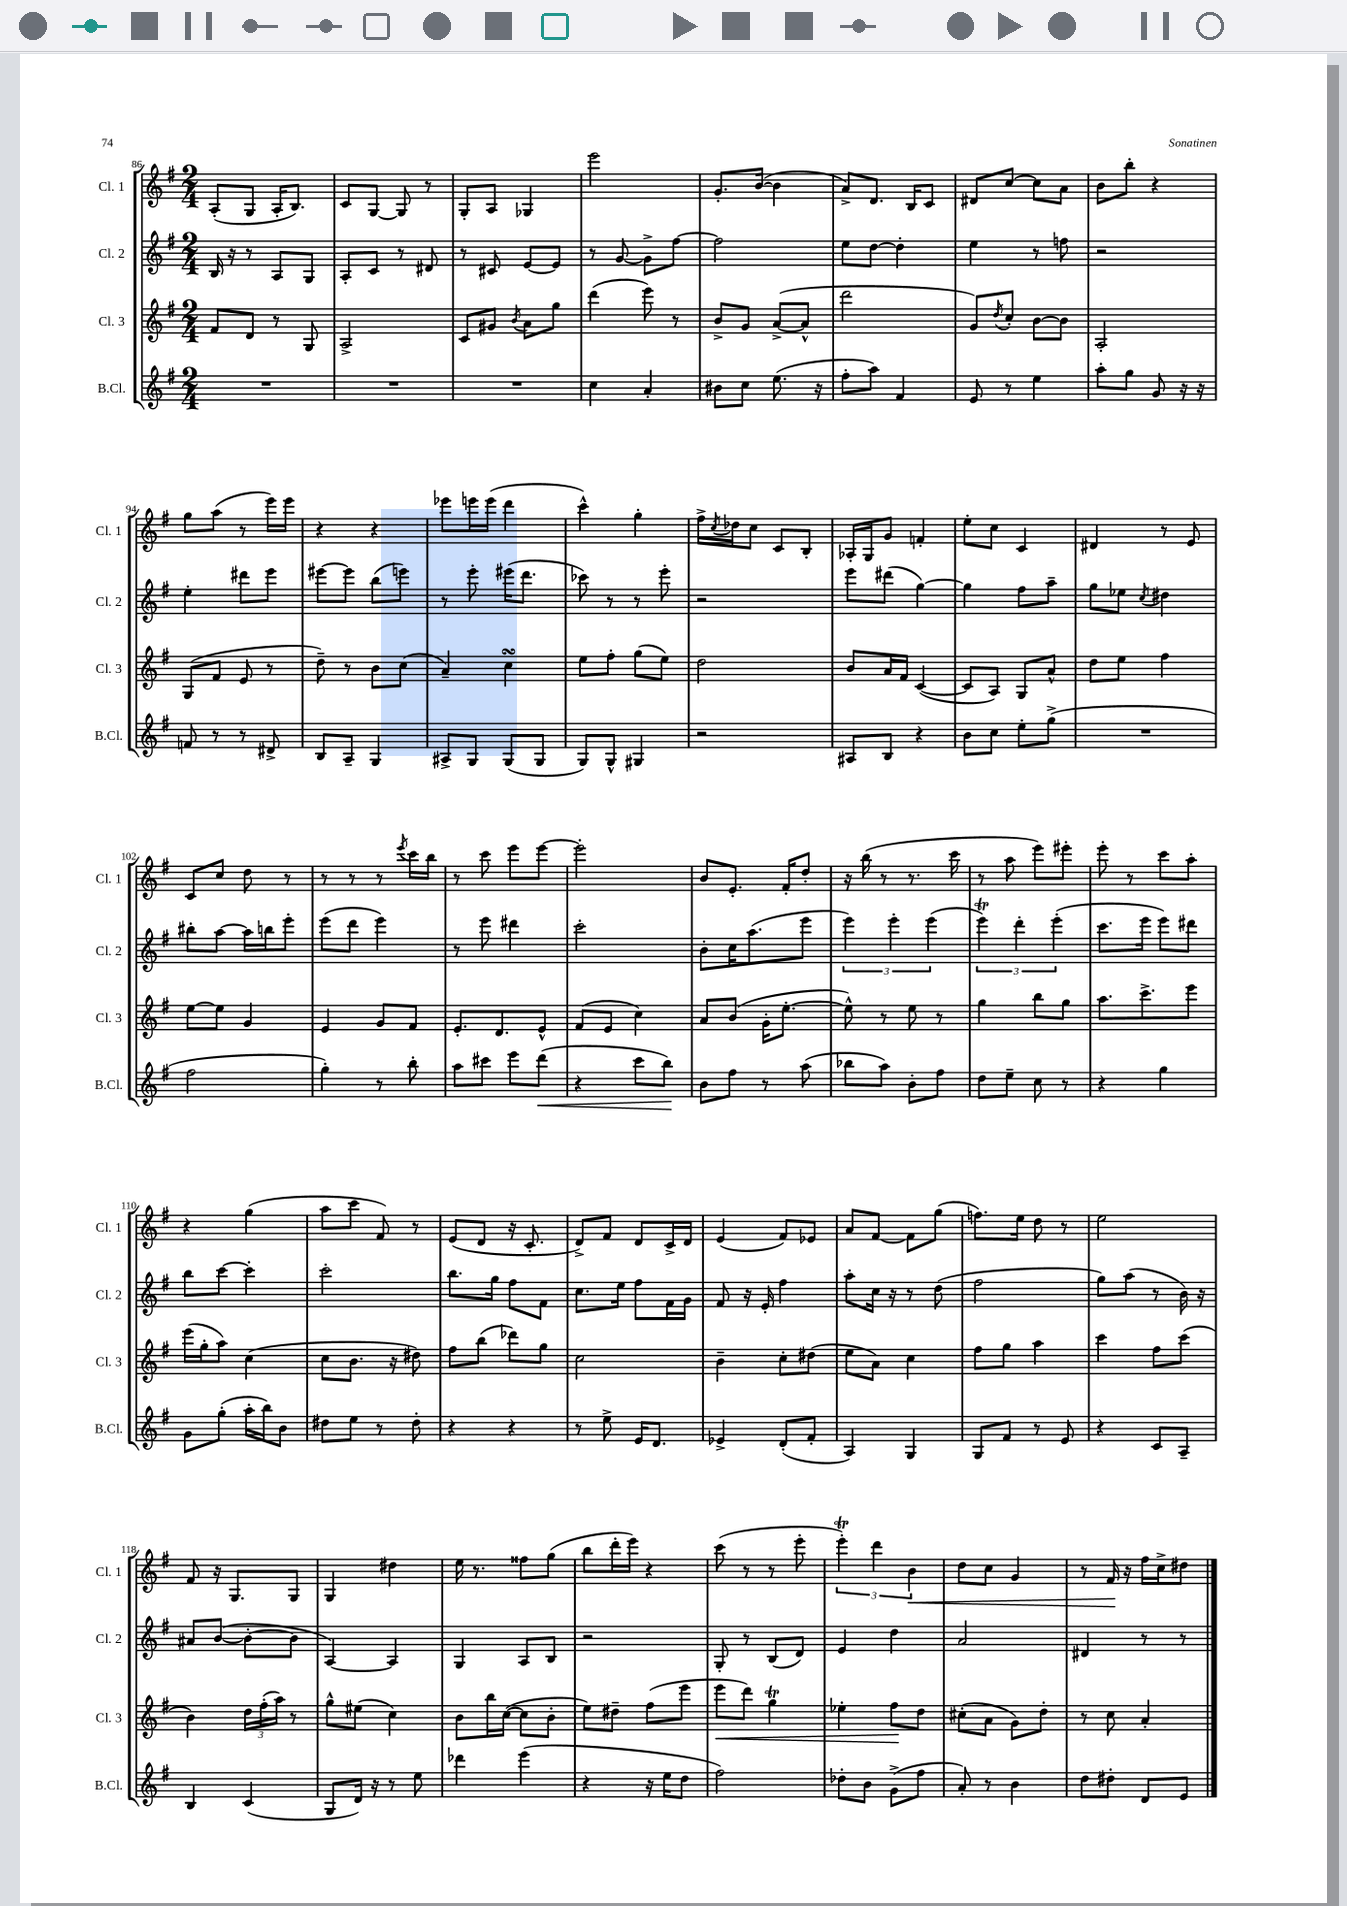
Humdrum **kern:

**kern	**kern	**kern	**kern
*staff4	*staff3	*staff2	*staff1
*clefG2	*clefG2	*clefG2	*clefG2
*k[f#]	*k[f#]	*k[f#]	*k[f#]
*M2/4	*M2/4	*M2/4	*M2/4
2r	8f#	16B	(8A'
.	.	16r	.
.	8d	8r	8G
.	8r	8A	16A'
.	.	.	8.B)
.	8G	8G	.
=	=	=	=
2r	2A^	8A'	8c
.	.	8c	[8G
.	.	8r	8G]
.	.	8d#	8r
=	=	=	=
2r	8c	8r	8G'
.	8g#	8c#	8A
.	8qb	.	.
.	8a	[8e	4G-
.	8gg	8e]	.
=	=	=	=
4cc	(4ddd	8r	2eee
.	.	[8g	.
4a'	8eee)	8g^]	.
.	8r	[8ff#	.
=	=	=	=
8b#	8b^	2ff#]	8.g'
8cc	8g	.	.
.	.	.	([16b
(8.ee	([8a^	.	4b]
.	8a^^]	.	.
16r	.	.	.
=	=	=	=
8ff#'	2ddd	8ee	8a^)
8aa)	.	[8dd	8.d
4f#	.	4dd']	.
.	.	.	16B
.	.	.	8c
=	=	=	=
8e	8g)	4ee	8d#
.	8qdd	.	.
8r	8cc'	.	[8cc
4ee	[8b	8r	8cc]
.	8b]	8ff	8a
=	=	=	=
8aa'	2A'	2r	8b
8gg	.	.	8bb'
8g	.	.	4r
16r	.	.	.
16r	.	.	.
=	=	=	=
8f	(8G	4ee'	8gg
8r	8f#	.	(8aa
8r	8e	8ddd#	8r
8d#^	8r	8eee	16eee)
.	.	.	16eee
=	=	=	=
8B	8dd~)	[8eee#	4r
8A~	8r	8eee#]	.
4G	8b	(8bb	4r
.	(8cc	8eee)	.
=	=	=	=
8A#^	4a~)	8r	8eee-
8G	.	8eee'	16eee
.	.	.	(16eee
(8G	4cc	(16eee#	4ddd
.	.	8.ddd	.
8G	.	.	.
=	=	=	=
8G)	8ee	8ccc-)	4ccc^^)
8G^^	8ff#'	8r	.
4G#	(8gg	8r	4gg'
.	8ee)	8eee'	.
=	=	=	=
2r	2dd	2r	16ff#^
.	.	.	8qcc
.	.	.	16dd-
.	.	.	8cc
.	.	.	8c
.	.	.	8B'
=	=	=	=
8A#	8b	8eee	16A-'
.	.	.	16G
8B	16a	(8ddd#	8g
.	16f#	.	.
4r	([4c	[4gg)	4f'
=	=	=	=
8b	8c]	4gg]	8ee'
8cc	8A)	.	8cc
8ee'	8G	8ff#	4c
(8gg^	8a^^	8aa~	.
=	=	=	=
2r	8dd	8gg	4d#
.	8ee	8ee-	.
.	.	8qcc	.
.	4ff#	4dd#	8r
.	.	.	8e
=	=	=	=
2ff#	[8ee	8bb#'	8c
.	8ee]	[8aa	8cc
.	4g	16aa]	8dd
.	.	16bb	.
.	.	8eee'	8r
=	=	=	=
4gg')	4e	(8eee	8r
.	.	8ddd	8r
8r	8g	4eee)	8r
.	.	.	8qeee
8bb'	8f#	.	16ccc
.	.	.	16bb
=	=	=	=
8aa	8.e'	8r	8r
8ccc#	.	8eee	8ccc
.	8.d	.	.
8eee	.	4ddd#	8eee
(8ddd	8e^^	.	[8eee
=	=	=	=
4r	(8f#	2ccc'	2eee']
.	8e	.	.
8ccc	4cc)	.	.
8bb)	.	.	.
=	=	=	=
8b	8a	8b'	8b
8ff#	(8b	16cc	8.e'
.	.	(8.aa	.
8r	16g'	.	.
.	[8.ee'	.	16f#'
(8aa	.	8eee	8dd'
=	=	=	=
8bb-	8ee^^])	6eee)	16r
.	.	.	(16bb
8aa)	8r	.	8r
.	.	6eee'	.
8b'	8ee	.	8.r
.	.	(6eee	.
8ff#	8r	.	.
.	.	.	16ccc
=	=	=	=
8dd	4gg	6eee)	8r
8ee~	.	.	8aa
.	.	6ddd'	.
8cc	8bb	.	8eee)
.	.	(6eee'	.
8r	8gg	.	8eee#'
=	=	=	=
4r	8.aa	8.ccc	8eee'
.	.	.	8r
.	8.ccc^	16eee	.
4gg	.	8eee)	8ccc
.	8eee	8ddd#	8aa'
=	=	=	=
8g	(16eee	8bb	4r
.	16gg'	.	.
(8gg'	8aa)	[8ccc	.
16aa'	(4cc	4ccc']	(4gg
16bb)	.	.	.
8b	.	.	.
=	=	=	=
8dd#	8cc	2ccc'	8aa
8ee	8.b	.	8ccc
8r	.	.	8f#)
.	16r	.	.
8dd#'	8dd#)	.	8r
=	=	=	=
4r	8ff#	8.bb	(8e
.	(8bb	.	8d
.	.	16gg	.
4r	8ddd-)	8ff#	16r
.	.	.	8.c'
.	8gg	8f#	.
=	=	=	=
8r	2cc	8.cc	8d^)
8ee^	.	.	8f#
.	.	16ee	.
16e	.	8ff#	8d
8.d	.	.	.
.	.	16f#	16c^
.	.	16g	16d
=	=	=	=
4e-^	4b~	8f#	(4e
.	.	16r	.
.	.	16e'	.
(8d'	8cc'	4ff#	8f#)
8f#'	(8dd#	.	8e-
=	=	=	=
4A)	8ee	8aa'	8a
.	8a)	16cc	[8f#
.	.	16r	.
4G	4cc	8r	8f#]
.	.	(8dd	(8gg
=	=	=	=
8G	8ff#	2ff#	8.ff)
8f#	8gg	.	.
.	.	.	16ee
8r	4aa	.	8dd
8e	.	.	8r
=	=	=	=
4r	4ccc	8gg)	2ee
.	.	(8aa	.
8c	8ff#	8r	.
8A~	(8ccc	16b)	.
.	.	16r	.
=	=	=	=
4B	4b)	8a#	8f#
.	.	([8b	16r
.	.	.	8.G
(4c	24dd	8b'_	.
.	(24ff#'	.	.
.	24aa)	.	.
.	8r	8b]	8G
=	=	=	=
8G	8gg^^	[4A)	4G
16d)	(8ee#	.	.
16r	.	.	.
8r	4cc)	4A]	4dd#
8ee	.	.	.
=	=	=	=
4ddd-	8b	4G	16ee
.	.	.	8.r
.	16bb	.	.
.	([16cc	.	.
(4eee	8cc]	8A	8ff##
.	8b'	8B	(8gg
=	=	=	=
4r	8ee)	2r	8bb
.	8dd#~	.	16ddd'
.	.	.	16eee)
16r	(8ff#	.	4r
16ee	.	.	.
8dd	8eee	.	.
=	=	=	=
2ff#)	8eee	8G'	(8ccc
.	8ddd)	8r	8r
.	4gg	(8B	8r
.	.	8d)	8eee'
=	=	=	=
8dd-'	4ee-'	4e	6eee')
8b	.	.	.
.	.	.	6ddd
(8g^	8ff#	4dd	.
.	.	.	6b
8ff#	8dd	.	.
=	=	=	=
8a')	(8cc#'	2a	8dd
8r	8a	.	8cc
4b	8g)	.	4g
.	8dd'	.	.
=	=	=	=
8dd	8r	4d#	8r
8dd#'	8cc	.	16f#
.	.	.	16r
8d	4a'	8r	16ff#
.	.	.	16cc^
8e	.	8r	8dd#
==	==	==	==
*-	*-	*-	*-
